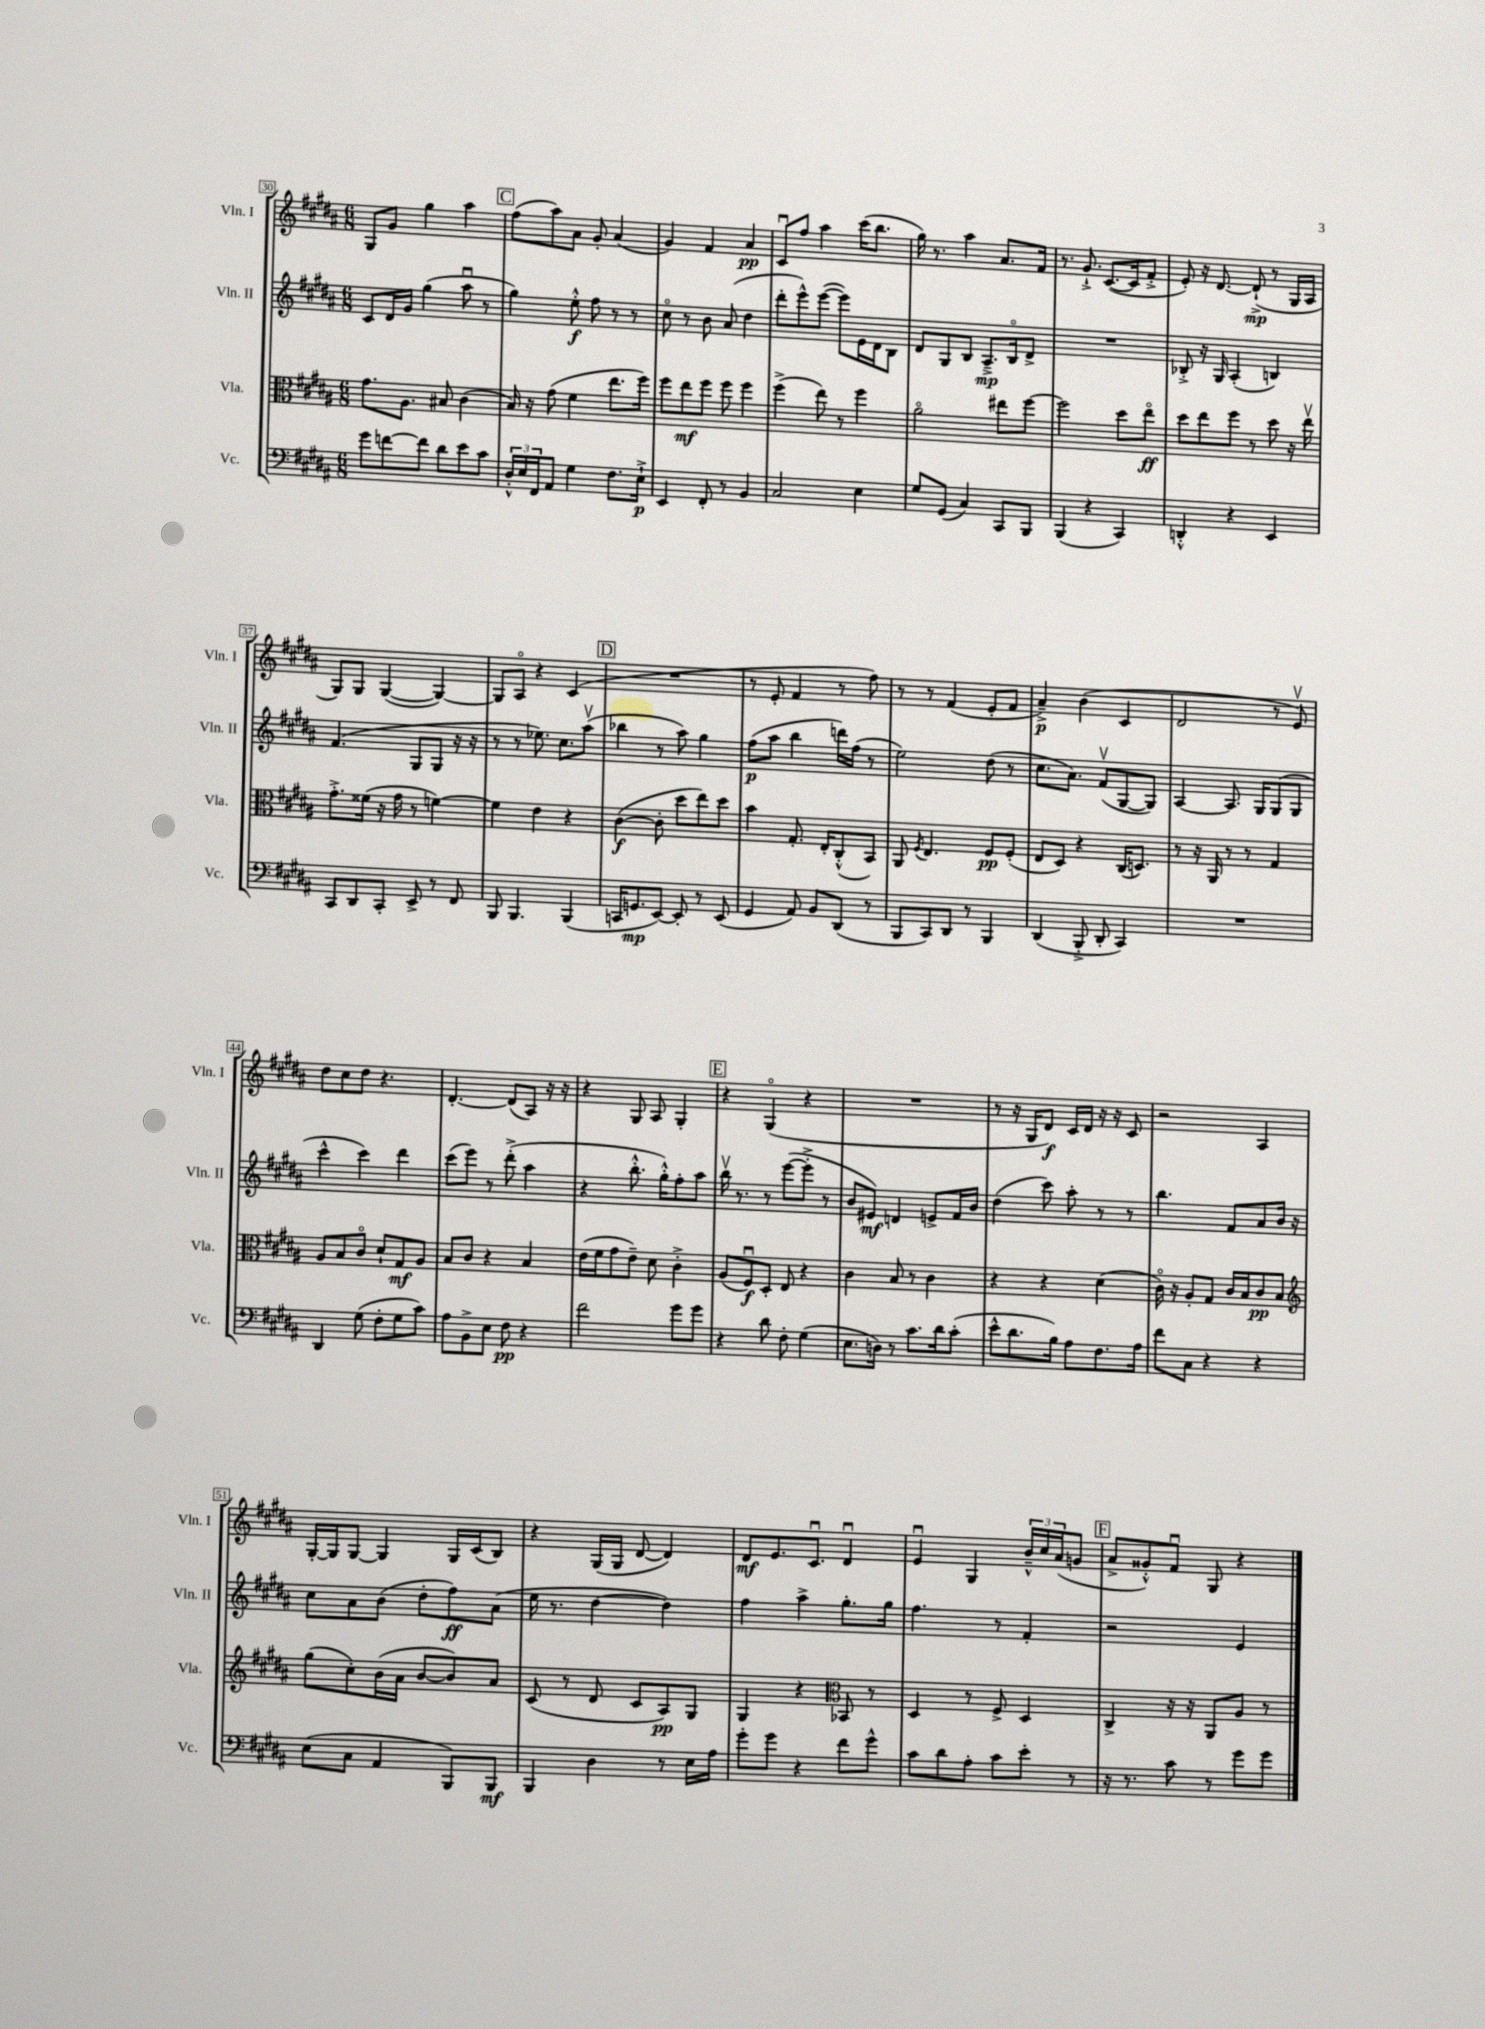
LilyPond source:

<<
\new StaffGroup <<
\new Staff = "s0" \with { instrumentName = "Vln. I" shortInstrumentName = "Vln. I" } {
    \clef treble \key b \major \numericTimeSignature \time 6/8
    gis8 gis'8 gis''4 ais''4 |
    \mark \markup { \box "C" } fis''8( ais''8) ais'8 gis'8-. ais'4( |
    gis'4) fis'4 ais'4\pp |
    cis'8\downbow fis''8 ais''4 cis'''16( b''8. |
    gis''16) r8. ais''4 ais'8. fis'16 |
    r8. gis'8.-!-> cis'8.~( cis'16 fis'8-.-> |
    e'8-.) r16 dis'8.~ dis'8-!->\mp( r8 gis16 ais16 |
    gis8) gis8 gis4~( gis4~) |
    gis8 ais8\flageolet r4 cis'4( |
    \mark \markup { \box "D" } R2. |
    r8 e'8-. fis'4 r8 fis''8) |
    r8 r8 fis'4( e'8-. fis'8 |
    ais'4--->\p) b'4( cis'4 |
    dis'2 r8 e'8\upbow) |
    dis''8 cis''8 dis''8 r4. |
    dis'4.~-. dis'8( ais8) r16 r16 |
    r4 gis8 ais8 gis4-. |
    \mark \markup { \box "E" } r4 gis4\flageolet( r4 |
    R2. |
    r8 r16 gis16 dis'8\f) cis'16 dis'16 r16 r16 cis'8 |
    r2 ais4 |
    gis16~-. gis16 gis8~ gis4 gis16 cis'16( b8) |
    r4 gis16( gis16 dis'8~ dis'4) |
    dis'8\mf e'8. cis'8.\downbow dis'4\downbow |
    e'4\downbow gis4 \tuplet 3/2 { b'16---^ cis''16 ais'16( } g'8 |
    \mark \markup { \box "F" } ais'8-> gisis'8-.-^) fis'8\downbow gis8 r4 \bar "|." |
}
\new Staff = "s1" \with { instrumentName = "Vln. II" shortInstrumentName = "Vln. II" } {
    \clef treble \key b \major \numericTimeSignature \time 6/8
    cis'8 dis'16 gis'16 gis''4( ais''8\downbow r8 |
    \mark \markup { \box "C" } gis''4) e''8-.-^\f fis''8 r8 r8 |
    cis''8\flageolet r8 b'8 ais'8( dis''4 |
    dis'''8-. e'''8-^) e'''8~( e'''8) e'16 dis'16 b8 |
    dis'8 gis8 b8 ais8.--->\mp b16\flageolet dis'8-> |
    R2. |
    bes8-.-> r16 gis16 ais4-.( b4) |
    fis'4.( gis8 gis8 r16 r16 |
    r8 r8 ees''8.) cis''8. ais''8\upbow( |
    \mark \markup { \box "D" } bes''4 r8 ais''8) gis''4 |
    fis''8\p( ais''8 b''4 d'''16) fis''16( r8 |
    e''2) dis''8( r8 |
    cis''8. ais'8.) fis'8\upbow( gis8~ gis8) |
    ais4~ ais8. gis16 gis8( gis8 |
    cis'''4-^ cis'''4) dis'''4 |
    cis'''8( e'''8) r8 dis'''8-.->( ais''4 |
    r4 b''8.-.-^ gis''16-.-^) fis''8-. ais''8 |
    \mark \markup { \box "E" } b''16\upbow r8. r8 e'''8~( e'''8-.-> r8 |
    b'8 eis'8\mf) d'4 e'8-> fis'16 b'16 |
    dis''4( cis'''8) ais''8-. r8 r8 |
    b''4. fis'8 ais'8 b'16 r16 |
    cis''8 ais'8 b'8( dis''8-. fis''8\ff) ais'8( |
    e''16 r8. dis''4~ dis''4) |
    fis''4 ais''4-> gis''8.-. gis''16 |
    fis''4. r8 fis'4-. |
    \mark \markup { \box "F" } r2 e'4 \bar "|." |
}
\new Staff = "s2" \with { instrumentName = "Vla." shortInstrumentName = "Vla." } {
    \clef alto \key b \major \numericTimeSignature \time 6/8
    gis'8. ais8. bis8 cis'4( |
    \mark \markup { \box "C" } b16) r16 gis'8( fis'4 e''8. fis''16) |
    fis''8 e''8\mf fis''8 fis''8 fis''4 |
    fis''4->( e''8) r8 fis''4 |
    ais'2\flageolet eis''8 fis''8~ |
    fis''2 dis''8 e''8\flageolet\ff |
    dis''8 e''8 fis''8 r8 dis''8 r16 e''16\upbow |
    gis'8.-.-> fisis'16( r16 gis'16 r8 f'4~) |
    f'4 e'4 r4 |
    \mark \markup { \box "D" } cis'4~\f( cis'8-. dis''8 e''8) dis''8 |
    b'4 gis8.-. e16-. cis8-.-^( b,8) |
    ais,8 \acciaccatura { fis8 } e4. fis8\pp fis8-.( |
    e8 dis8) r4 cis16( d8.) |
    r8 r16 ais,16 r8 r8 gis4 |
    ais8 b8 cis'8\flageolet dis'8-! gis8\mf ais8 |
    b8 cis'8 r4 b4 |
    e'16( fis'16 gis'8 e'8--) dis'8 cis'4-.-> |
    \mark \markup { \box "E" } ais8( fis8\downbow\f) dis8-. e8 r4 |
    cis'4 b8 r8 cis'4 |
    r4 r4 dis'4( |
    cis'16\flageolet) r16 ais8-. gis8 cis'16 b16 cis'8\pp b8 |
    \clef treble gis''8( cis''8-.) b'16( ais'16 b'8~ b'8) ais'8 |
    cis'8( r8 dis'8 cis'8 ais8\pp) gis8 |
    gis4 r4 \clef alto bes,8 r8 |
    dis4 r8 fis8-> dis4 |
    \mark \markup { \box "F" } cis4-> r16 r16 ais,8 ais8 r8 \bar "|." |
}
\new Staff = "s3" \with { instrumentName = "Vc." shortInstrumentName = "Vc." } {
    \clef bass \key b \major \numericTimeSignature \time 6/8
    gis'8 f'8~ f'8 dis'8 e'8 cis'8 |
    \mark \markup { \box "C" } \tuplet 3/2 { dis16-.-^ e16 fis,16 } ais,8 gis4 fis8. e16-!->\p |
    e,4 fis,8-. r8 b,4 |
    cis2 e4 |
    gis8 gis,8( cis4) cis,8 b,,8 |
    b,,4( r4 cis,4) |
    d,4-.-^ r4 e,4 |
    cis,8 dis,8 cis,8-. e,8-> r8 fis,8 |
    b,,8 b,,4. b,,4( |
    \mark \markup { \box "D" } c,16 g,8.\mp e,8~) e,8-. r8 e,8( |
    gis,4 ais,8) b,8 dis,8( r8 |
    b,,8 cis,8) dis,8 r8 b,,4 |
    dis,4( b,,8-.-> dis,8-. cis,4) |
    R2. |
    dis,4 gis8( fis8-. gis8 cis'8) |
    ais8 b,8-> e8 fis8\pp r4 |
    fis'2 gis'8 gis'8 |
    \mark \markup { \box "E" } r4 dis'8 fis8-. gis4( |
    e8. d16) r8 cis'8. dis'16 cis'8-.( |
    e'8-^ dis'8. b16) ais8 fis8. ais16 |
    fis'8 cis8 r4 r4 |
    e8( cis8 ais,4 b,,8) b,,8\mf |
    b,,4 dis4 r8 e16 ais16 |
    gis'8-. gis'8 r4 fis'8 gis'8-^ |
    cis'8 dis'8 ais8-. cis'8 e'8-. r8 |
    \mark \markup { \box "F" } r16 r8. cis'8 r8 gis'8 gis'8 \bar "|." |
}
>>
>>
\layout { \context { \Score currentBarNumber = #30 \override BarNumber.stencil = #(make-stencil-boxer 0.1 0.3 ly:text-interface::print) } }
